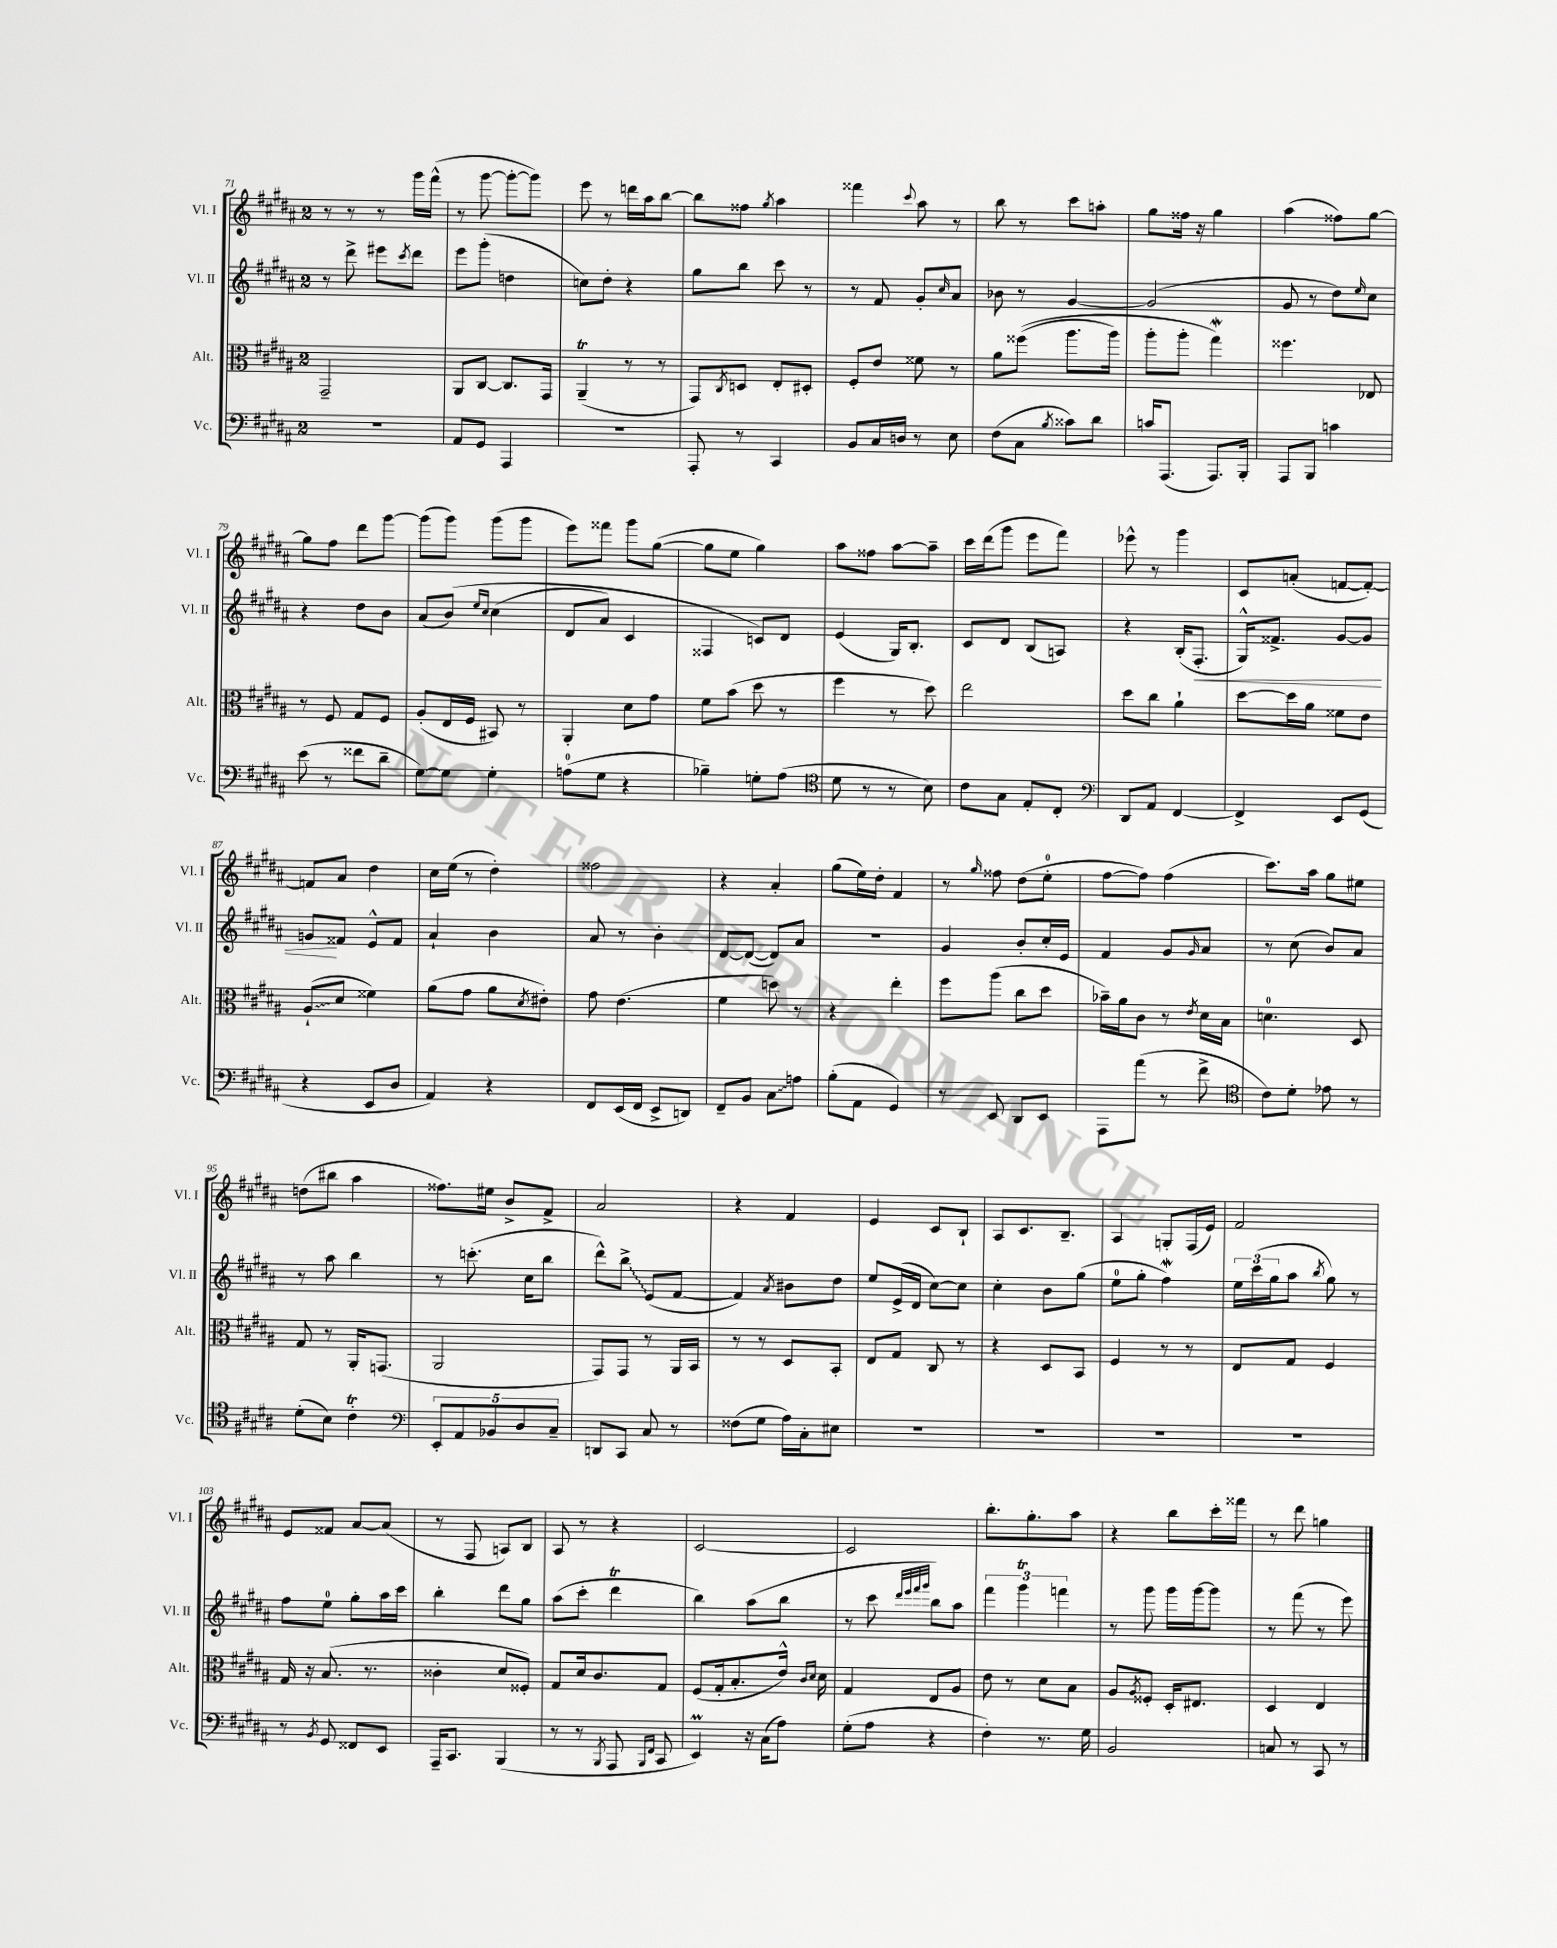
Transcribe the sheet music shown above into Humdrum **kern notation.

**kern	**kern	**kern	**kern
*staff4	*staff3	*staff2	*staff1
*clefF4	*clefC3	*clefG2	*clefG2
*k[f#c#g#d#a#]	*k[f#c#g#d#a#]	*k[f#c#g#d#a#]	*k[f#c#g#d#a#]
*M2/4	*M2/4	*M2/4	*M2/4
2r	2GG#~/	8r	8r
.	.	8ddd#^\	8r
.	.	8eee#\L	8r
.	.	8qccc#/	.
.	.	8ddd#\J	16ggg#\LL
.	.	.	(16fff#^^\JJ
=	=	=	=
8AA#/L	8AA#/L	8eee\L	8r
8GG#/J	[8C#/J	(8ggg#'\J	[8ggg#\
4AAA#/	8.C#/]L	4dd\	8ggg#'\_L
.	.	.	8ggg#\]J)
.	16GG#/Jk	.	.
=	=	=	=
2r	(4AA#~/	8cc\L)	8eee\
.	.	8dd#'\J	8r
.	8r	4r	16ddd\LL
.	.	.	16aa#\J
.	8r	.	[8bb\J
=	=	=	=
8AAA#'/	8GG#/L)	8gg#\L	8bb\]L
.	8qC#/	.	.
8r	8D/J	8bb\J	8ff##\J
.	.	.	8qgg#/
4CC#/	8E'/L	8ccc#\	4aa#\
.	8D#'/J	8r	.
=	=	=	=
8BB/L	8F#'/L	8r	4fff##\
16C#/L	8e/J	8f#/	.
16D/JJ	.	.	.
.	.	.	8qqccc#/
8r	8f##\	8g#'/L	8aa#\
.	.	16qqcc#/	.
8E\	8r	8a#/J	8r
=	=	=	=
(8F#\L	8a#\L	8b-\	8bb\
8C#\J	&((8ff##\J	8r	8r
8qB/	.	.	.
8c##\L)	8.aa#\L	[4g#/	8ccc#\L
8d#\J	.	.	8aa'\J
.	16aa#\Jk)	.	.
=	=	=	=
16c/LK	8aa#'\L	(2g#/]	8gg#\L
(8.AAA#/J	.	.	.
.	8aa#'\J	.	16ff##\Jk
.	.	.	16r
8.AAA#/L)	4gg#\&)	.	4gg#\
16BBB'/Jk	.	.	.
=	=	=	=
8AAA#/L	4.ff##\	8g#/	(4aa#\
8BBB/J	.	8r	.
4c\	.	8dd#\L)	8ff##\L)
.	.	16qqee/	.
.	8E-/	8cc#\J	[8gg#\J
=	=	=	=
(8e\	8r	4r	8gg#\]L
8r	8F#/	.	8ff#\J
8f##\L	8G#/L	8dd#\L	8ddd#\L
8d#~\J	8F#/J	8b\J	[8ggg#\J
=	=	=	=
[8G#\L)	(8A#'/L	(8a#/L	(8ggg#\]L
8G#\]J	16E/L	&(8b/J)	8ggg#\J)
.	16F#/JJ	.	.
.	.	16qqee/LL	.
.	.	16qqcc#/JJ	.
4G#'\	8BB#/)	(4cc#\	(8ggg#\L
.	8r	.	8ggg#\J
=	=	=	=
(8A\L	4AA#'/	8d#/L	8eee\L)
8G#\J	.	8a#/J)	8fff##\J
4r	8d#\L	4c#/	8ggg#\L
.	8g#\J	.	([8gg#\J
=	=	=	=
4B-~\)	8f#\L	4F##/	8gg#\]L
.	(8b\J	.	8ee\J
8G'\L	8dd#\	8c/L&)	4gg#\)
(8A#\J	8r	8d#/J	.
=	=	=	=
*clefC4	*	*	*
8d#\	4ff#\	(4e/	8aa#\L
8r	.	.	8ff##\J
8r	8r	16G#/LK)	[8aa#\L
.	.	8.B'/J	.
8B\)	8dd#\)	.	8aa#~\]J
=	=	=	=
8c#\L	2ee\	8c#/L	16ccc#\LL
.	.	.	(16ddd#\J
8G#\J	.	8d#/J	8ggg#\J
8E'/L	.	(8B/L	8eee\L
8C#'/J	.	8A/J)	8fff#\J)
=	=	=	=
*clefF4	*	*	*
8DD#/L	8dd#\L	4r	8eee-^^\
8AA#/J	8cc#\J	.	8r
[4FF#/	4a#`\	(16B'/LK	4ggg#\
.	.	8.F#'/J	.
=	=	=	=
4FF#^/]	[8dd#\L	16G#^^/LK)	8c#/L
.	.	8.f##^/J	.
.	16dd#\]L	.	(8a'/J
.	16a#\JJ	.	.
8EE/L	8f##\L	[8g#/L	[8f/L
(8GG#/J	8e\J	8g#/]J	8f'/_J)
=	=	=	=
4r	(8A#`/L	8g/L	8f/]L
.	8d#/J	8f##/J	8a#/J
8EE/L	4f##\)	8e^^/L	4dd#\
8D#/J	.	8f##/J	.
=	=	=	=
4AA#/)	(8a#\L	4a#`/	16cc#\LL
.	.	.	(16ee\JJ
.	8g#\J	.	8r
4r	8a#\L	4b\	4dd#'\)
.	8qd#/	.	.
.	8e#'\J)	.	.
=	=	=	=
8FF#/L	8g#\	8a#/	2ff##\
(16EE/L	(4.e\	8r	.
16FF#/JJ	.	.	.
8EE^/L	.	4b'\	.
8DD/J)	.	.	.
=	=	=	=
8FF#~/L	4f#\	[8d#/L	4r
8BB/J	.	(8d#/_J	.
8C#\L	8dd\)	8d#/]L)	4a#'/
8A\J	8r	8a#/J	.
=	=	=	=
(8B'\L	4r	2r	(8gg#\L
8AA#\J	.	.	16ee\L)
.	.	.	16dd#'\JJ
4GG#/)	4ee'\	.	4f#/
=	=	=	=
8r	8ff#\L	4g#/	8r
.	.	.	16qqgg#/
8EE/	(8aa#\J	.	8ff##\
8DD#/L	8cc#\L	8b'/L	(8dd#\L
8EE/J	8dd#\J	16cc#'/L	8ee'\J
.	.	16e/JJ	.
=	=	=	=
8AAA#\L	16b-~\LL)	4f#/	[8ff#\L
.	16a#\J	.	.
(8a#\J	8c#\J	.	8ff#\]J)
8r	8r	8g#/L	(4ff#\
.	8qe/	16qqg#/	.
8f#^\	16d#\LL	8a#/J	.
.	16B\JJ	.	.
=	=	=	=
*clefC4	*	*	*
8c#\L)	4.d\	8r	8.ccc#\L)
8d#'\J	.	(8cc#\	.
.	.	.	16aa#\Jk
8e-\	.	8b/L)	8gg#\L
8r	8D#/	8a#/J	8ee#\J
=	=	=	=
(8d#'\L	8G#/	8r	(8dd\L
8B\J)	8r	8aa#\	8bb#\J
4c#'\	16AA#'/LK	4bb\	4aa#\
.	(8.GG/J	.	.
=	=	=	=
*clefF4	*	*	*
10EE'/L	2AA#/	8r	8.ff##\L)
10AA#/	.	.	.
.	.	(8.ccc'\	.
.	.	.	16ee#\Jk
10BB-/	.	.	.
.	.	.	8b^/L
10D#/	.	.	.
.	.	16cc#\LK	.
.	.	8bb\J	8f#^/J
10C#~/J	.	.	.
=	=	=	=
8DD/L	8GG#/L)	8ddd#^^\L)	2a#/
8CC#/J	8GG#/J	8bb^\J	.
8C#/	8r	(8e/L	.
8r	16AA#/LL	[8f#/J	.
.	16BB/JJ	.	.
=	=	=	=
(8F##\L	8r	4f#/])	4r
8G#\J	8r	.	.
.	.	8qa#/	.
16A#\LL)	8D#/L	8b#\L	4f#/
16C#'\J	.	.	.
8E#\J	8BB'/J	8dd#\J	.
=	=	=	=
2r	8E/L	8ee/L	4e/
.	8G#/J	(16e^/L	.
.	.	16d#/JJ	.
.	8C#/	[8cc#\L)	8c#/L
.	8r	8cc#\]J	8B`/J
=	=	=	=
2r	4r	4cc#'\	8A#/L
.	.	.	8.c#/
.	8D#/L	8b\L	.
.	.	.	8.B~/J
.	8BB/J	(8gg#\J	.
=	=	=	=
2r	4F#/	8ee\L	4A#/
.	.	8gg#'\J	.
.	8r	4ff#\)	8G'/L
.	8r	.	(16F#/L
.	.	.	16e/JJ)
=	=	=	=
2r	8E/L	24ee\LL	2f#/
.	.	(24ccc#\	.
.	.	24gg#\J	.
.	8G#/J	8aa#\J	.
.	.	8qbb/	.
.	4F#/	8gg#\)	.
.	.	8r	.
=	=	=	=
8r	16G#/	8ff#\L	8e/L
.	16r	.	.
8qBB/	.	.	.
8GG#/	(8.B/	8ee\J	8f##/J
8FF##/L	.	8gg#'\L	[8a#/L
.	8.r	.	.
8EE/J	.	16aa#\L	(8a#/]J
.	.	16ccc#\JJ	.
=	=	=	=
16AAA#~/LK	4c##'\	4bb'\	8r
8.CC#/J	.	.	.
.	.	.	8F#/
(4BBB/	8d#/L	8ddd#\L	8A/L)
.	8F##'/J)	8gg#\J	8B/J
=	=	=	=
8r	8G#/L	(8aa#\L	8A#/
8r	16d#/k	8ccc#'\J	8r
.	8.c#/	.	.
8qBBB/	.	.	.
8AAA#/	.	4ddd#\	4r
16qqBBB/LL	.	.	.
16qqFF#/JJ	.	.	.
8CC#/	8G#/J	.	.
=	=	=	=
4EE/)	(8F#/L	4bb\)	[2c#/
.	16G#'/k	.	.
.	8.B'/	.	.
16r	.	(8aa#\L	.
(16C#\LK	.	.	.
8A#\J)	16e^^/Jk)	8bb\J	.
.	16qqc#/LL	.	.
.	16qqd#/JJ	.	.
.	16d#\	.	.
=	=	=	=
(8G#'\L	4G#/	8r	2c#/]
8A#\J	.	8ccc#\	.
.	.	32qqddd#/LLL	.
.	.	32qqeee/	.
.	.	32qqfff#/	.
.	.	32qqggg#/JJJ	.
4r	8E/L	8bb\L)	.
.	8A#/J	8aa#\J	.
=	=	=	=
4F#'\)	8e\	6fff#\	8.bb'\L
.	8r	.	.
.	.	6ggg#\	.
.	.	.	8.gg#'\
8.r	8d#\L	.	.
.	.	6fff\	.
.	8B\J	.	8aa#\J
16G#\	.	.	.
=	=	=	=
2BB/	8A#/L	8r	4r
.	8qA#/	.	.
.	8F##'/J	8ggg#\	.
.	16D#'/LK	16ggg#\LL	8bb\L
.	8.E#/J	[16ggg#\J	.
.	.	8ggg#\]J	16ccc#'\L
.	.	.	16fff##\JJ
=	=	=	=
8C/	4D#/	8r	8r
8r	.	(8fff#\	8ddd#\
8CC#/	4E/	8r	4gg\
8r	.	8eee\)	.
==	==	==	==
*-	*-	*-	*-
